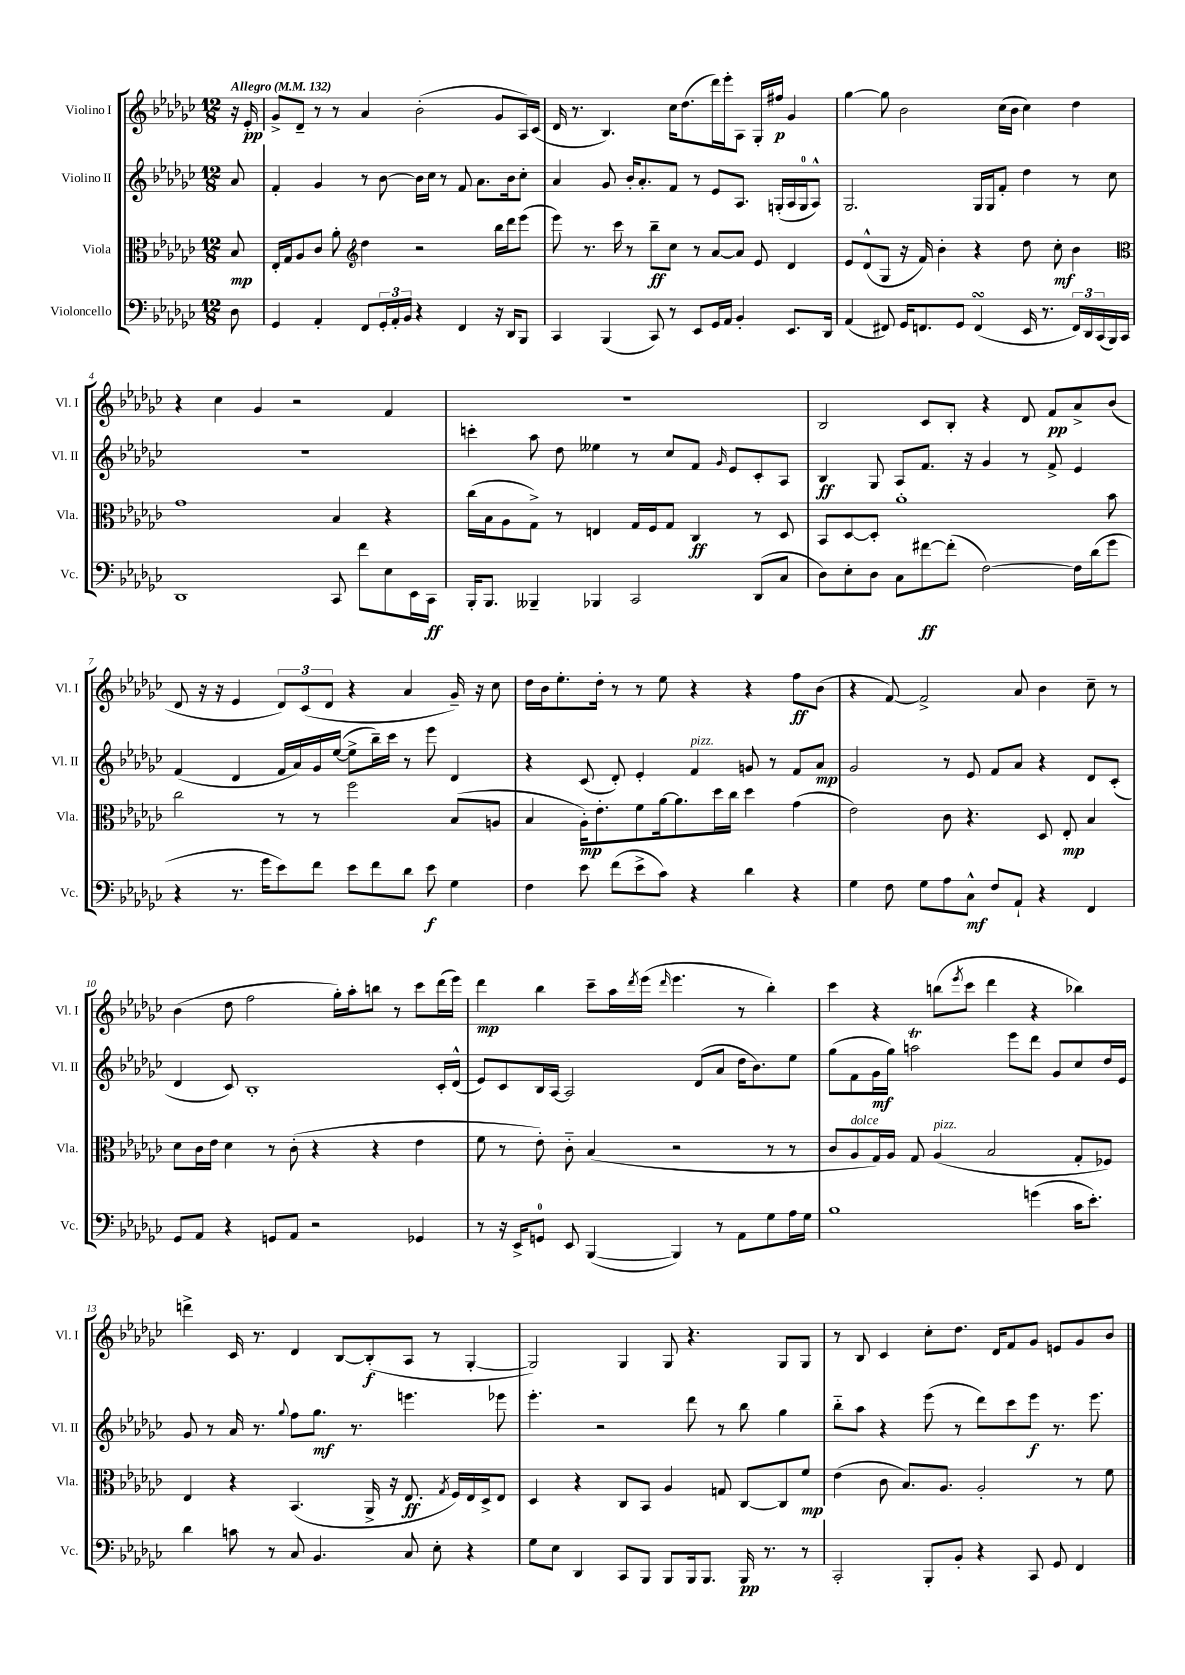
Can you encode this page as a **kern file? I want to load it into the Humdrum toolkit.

**kern	**kern	**kern	**kern
*staff4	*staff3	*staff2	*staff1
*clefF4	*clefC3	*clefG2	*clefG2
*k[b-e-a-d-g-c-]	*k[b-e-a-d-g-c-]	*k[b-e-a-d-g-c-]	*k[b-e-a-d-g-c-]
*M12/8	*M12/8	*M12/8	*M12/8
*MM132	*MM132	*MM132	*MM132
8D-	8B-	8a-	16r
.	.	.	16e-'
=	=	=	=
4GG-	16E-'	4f'	8g-^
.	16G-	.	.
.	8A-	.	8d-~
4AA-'	8c-	4g-	8r
.	8a-'	.	8r
*	*clefG2	*	*
8FF	4dd-	8r	4a-
24GG-'	.	[8b-	.
24AA-'	.	.	.
24BB-	.	.	.
4r	2r	16b-]	(2b-'
.	.	16cc-	.
.	.	8r	.
4FF	.	8f	.
.	.	8.a-	.
16r	16bb-	.	8g-
16DD-	16ddd-	16b-	.
8BBB-	(8eee-	8cc-'	16A-)
.	.	.	(16c-
=	=	=	=
4CC-	8eee-)	4a-	16d-
.	.	.	8.r
.	8.r	.	.
(4BBB-	.	8g-	4.B-)
.	16ccc-	.	.
.	8r	16b-'	.
.	.	8.a-'	.
8CC-)	8bb-~	.	.
8r	8cc-	8f	16cc-
.	.	.	(8.dd-
8EE-	8r	8r	.
16GG-	[8a-	8e-	16ddd-)
16AA-	.	.	16eee-'
4BB-'	8a-]	8.A-	8A-
.	8e-	.	16G-'
.	.	(16G'	16ff#
8.EE-	4d-	16A-	4g-
.	.	16G	.
.	.	8A-^^)	.
16DD-	.	.	.
=	=	=	=
(4AA-	8e-	2.G-	[4gg-
.	(8d-^^	.	.
8FF#)	8G-	.	8gg-]
16GG-	16r	.	2b-
8.FF	16f)	.	.
.	4b-'	.	.
8GG-	.	.	.
(4FF	4r	16G-	.
.	.	16G-	.
.	.	8f'	(16cc-
.	.	.	16b-
16EE-	8dd-	4dd-	4cc-)
8.r	.	.	.
.	8cc-'	.	.
24FF)	4b-	8r	4dd-
24DD-	.	.	.
(24CC-	.	.	.
16BBB-)	.	8cc-	.
16CC-	.	.	.
=	=	=	=
*	*clefC3	*	*
1DD-	1g-	1.r	4r
.	.	.	4cc-
.	.	.	4g-
.	.	.	2r
8CC-	4B-	.	.
8f	.	.	.
8E-	4r	.	4f
16EE-	.	.	.
16CC-	.	.	.
=	=	=	=
16BBB-'	(16cc-	4ccc'	1.r
8.BBB-	16B-	.	.
.	8A-	.	.
4BBB--~	8G-^)	8aa-	.
.	8r	8dd-	.
4BBB-	4E	4ee--	.
2CC-	16G-	8r	.
.	16F	.	.
.	8G-	8cc-	.
.	4C-	8f	.
.	.	16qqg-	.
.	.	8e-	.
(8DD-	8r	8c-'	.
8C-	8D-	8A-	.
=	=	=	=
8D-)	8BB-	4B-	2B-
8E-'	[8D-	.	.
8D-	8D-']	8G-	.
8C-	1a-'	8A-	.
[8f#	.	8.f	8c-
(8f#']	.	.	8B-'
.	.	16r	.
[2F)	.	4g-	4r
.	.	8r	8d-
.	.	8f^	8f
16F]	.	4e-	8a-^
(16d-	.	.	.
8g-	8b-	.	(8b-
=	=	=	=
4r	2cc-	(4f	8d-
.	.	.	16r
.	.	.	16r
8.r	.	4d-	4e-
16g-	.	.	.
8e-)	8r	16f	12d-)
.	.	16a-)	.
.	.	.	(12c-
8f	8r	16g-	.
.	.	.	12d-
.	.	([16ee-	.
8e-	2ff	8ee-^]	4r
8f	.	16bb-~)	.
.	.	16ccc-	.
8d-	.	8r	4a-
8e-	.	8eee-	.
4G-	(8B-	4d-	16g-~)
.	.	.	16r
.	8A	.	8cc-
=	=	=	=
4F	4B-	4r	16dd-
.	.	.	16b-
.	.	.	8.ee-'
8e-	16A-')	(8c-	.
.	8.e-'	.	16dd-'
(8f	.	8d-')	8r
8e-^	8f	4e-'	8r
8c-)	[16a-	.	8ee-
.	8.a-]	.	.
4r	.	4f	4r
.	16dd-	.	.
.	16cc-	.	.
4d-	4dd-	8g	4r
.	.	8r	.
4r	(4g-	8f	8ff
.	.	8a-	(8b-
=	=	=	=
4G-	2e-)	2g-	4r
8F	.	.	[8f)
8G-	.	.	2f^]
8A-	8c-	8r	.
8C-^^	4.r	8e-	.
8F	.	8f	.
8AA-`	.	8a-	8a-
4r	8D-	4r	4b-
.	8E-'	.	.
4FF	4B-	8d-	8cc-~
.	.	(8c-'	8r
=	=	=	=
8GG-	8d-	4d-	(4b-
8AA-	16c-	.	.
.	16e-	.	.
4r	4d-	8c-)	8dd-
.	.	1B-'	2ff
8GG	8r	.	.
8AA-	(8c-'	.	.
2r	4r	.	.
.	.	.	16gg-')
.	.	.	16aa-'
.	4r	.	8bb
.	.	.	8r
4GG-	4e-	.	8ccc-
.	.	16c-'	(16ddd-
.	.	(16d-^^	16eee-)
=	=	=	=
8r	8f	8e-)	4ddd-
16r	8r	8c-	.
16EE-^	.	.	.
8GG	8e-')	16B-	4bb-
.	.	[16A-	.
8EE-	8c-'~	2A-]	.
([4BBB-	(4B-	.	8ccc-~
.	.	.	16aa-
.	.	.	8qddd-
.	.	.	(16eee-
.	.	.	16qqddd-
4BBB-])	2r	.	4.eee-
.	.	(8d-	.
8r	.	8a-	.
8AA-	.	16dd-	8r
.	.	8.b-)	.
8G-	8r	.	4bb-')
16A-	8r	8ee-	.
16G-	.	.	.
=	=	=	=
1B-	8c-	(8gg-	4ccc-
.	8A-	8f	.
.	16G-)	16g-	4r
.	16A-	16gg-)	.
.	8G-	2aa	.
.	(4A-	.	(8bb
.	.	.	8qeee-
.	.	.	8ccc-
.	2B-	.	4ddd-
.	.	8eee-	.
(4g	.	8ddd-	4r
.	.	8g-	.
16c-	8G-'	8cc-	4bb-)
8.e-')	.	.	.
.	8F-)	16dd-	.
.	.	16e-	.
=	=	=	=
4d-	4E-	8g-	4ddd^
.	.	8r	.
8c	4r	16a-	16c-
.	.	8.r	8.r
8r	.	.	.
.	.	8qqgg-	.
8C-	(4.BB-	8ff	4d-
4.BB-	.	8.gg-	.
.	.	.	[8B-
.	.	8.r	.
.	16AA-^	.	(8B-']
.	16r	.	.
8C-	8.E-	4.eee	8A-
8E-'	.	.	8r
.	8qG-	.	.
.	16F)	.	.
4r	16E-	.	[4G-'
.	16D-^	.	.
.	8E-	8eee-	.
=	=	=	=
8G-	4D-	4.eee-'	2G-])
8E-	.	.	.
4DD-	4r	.	.
.	.	2r	.
8CC-	8C-	.	4G-
8BBB-	8BB-	.	.
8BBB-	4A-	.	8G-
16BBB-	.	8ddd-	4.r
8.BBB-	.	.	.
.	8G	8r	.
16BBB-	[8C-	8bb-	.
8.r	.	.	.
.	8C-]	4gg-	8G-
8r	8f	.	8G-
=	=	=	=
2CC-'	(4e-	8bb-'~	8r
.	.	8aa-	8B-
.	8c-	4r	4c-
.	8.B-)	.	.
8BBB-'	.	(8eee-	8cc-'
.	8.A-	.	.
8BB-'	.	8r	8.dd-
4r	2A-'	8ddd-)	.
.	.	.	16d-
.	.	8ccc-	8f
8CC-	.	8eee-	8g-
8GG-	.	8.r	8e
4FF	8r	.	8g-
.	.	8.eee-	.
.	8f	.	8b-
==	==	==	==
*-	*-	*-	*-
